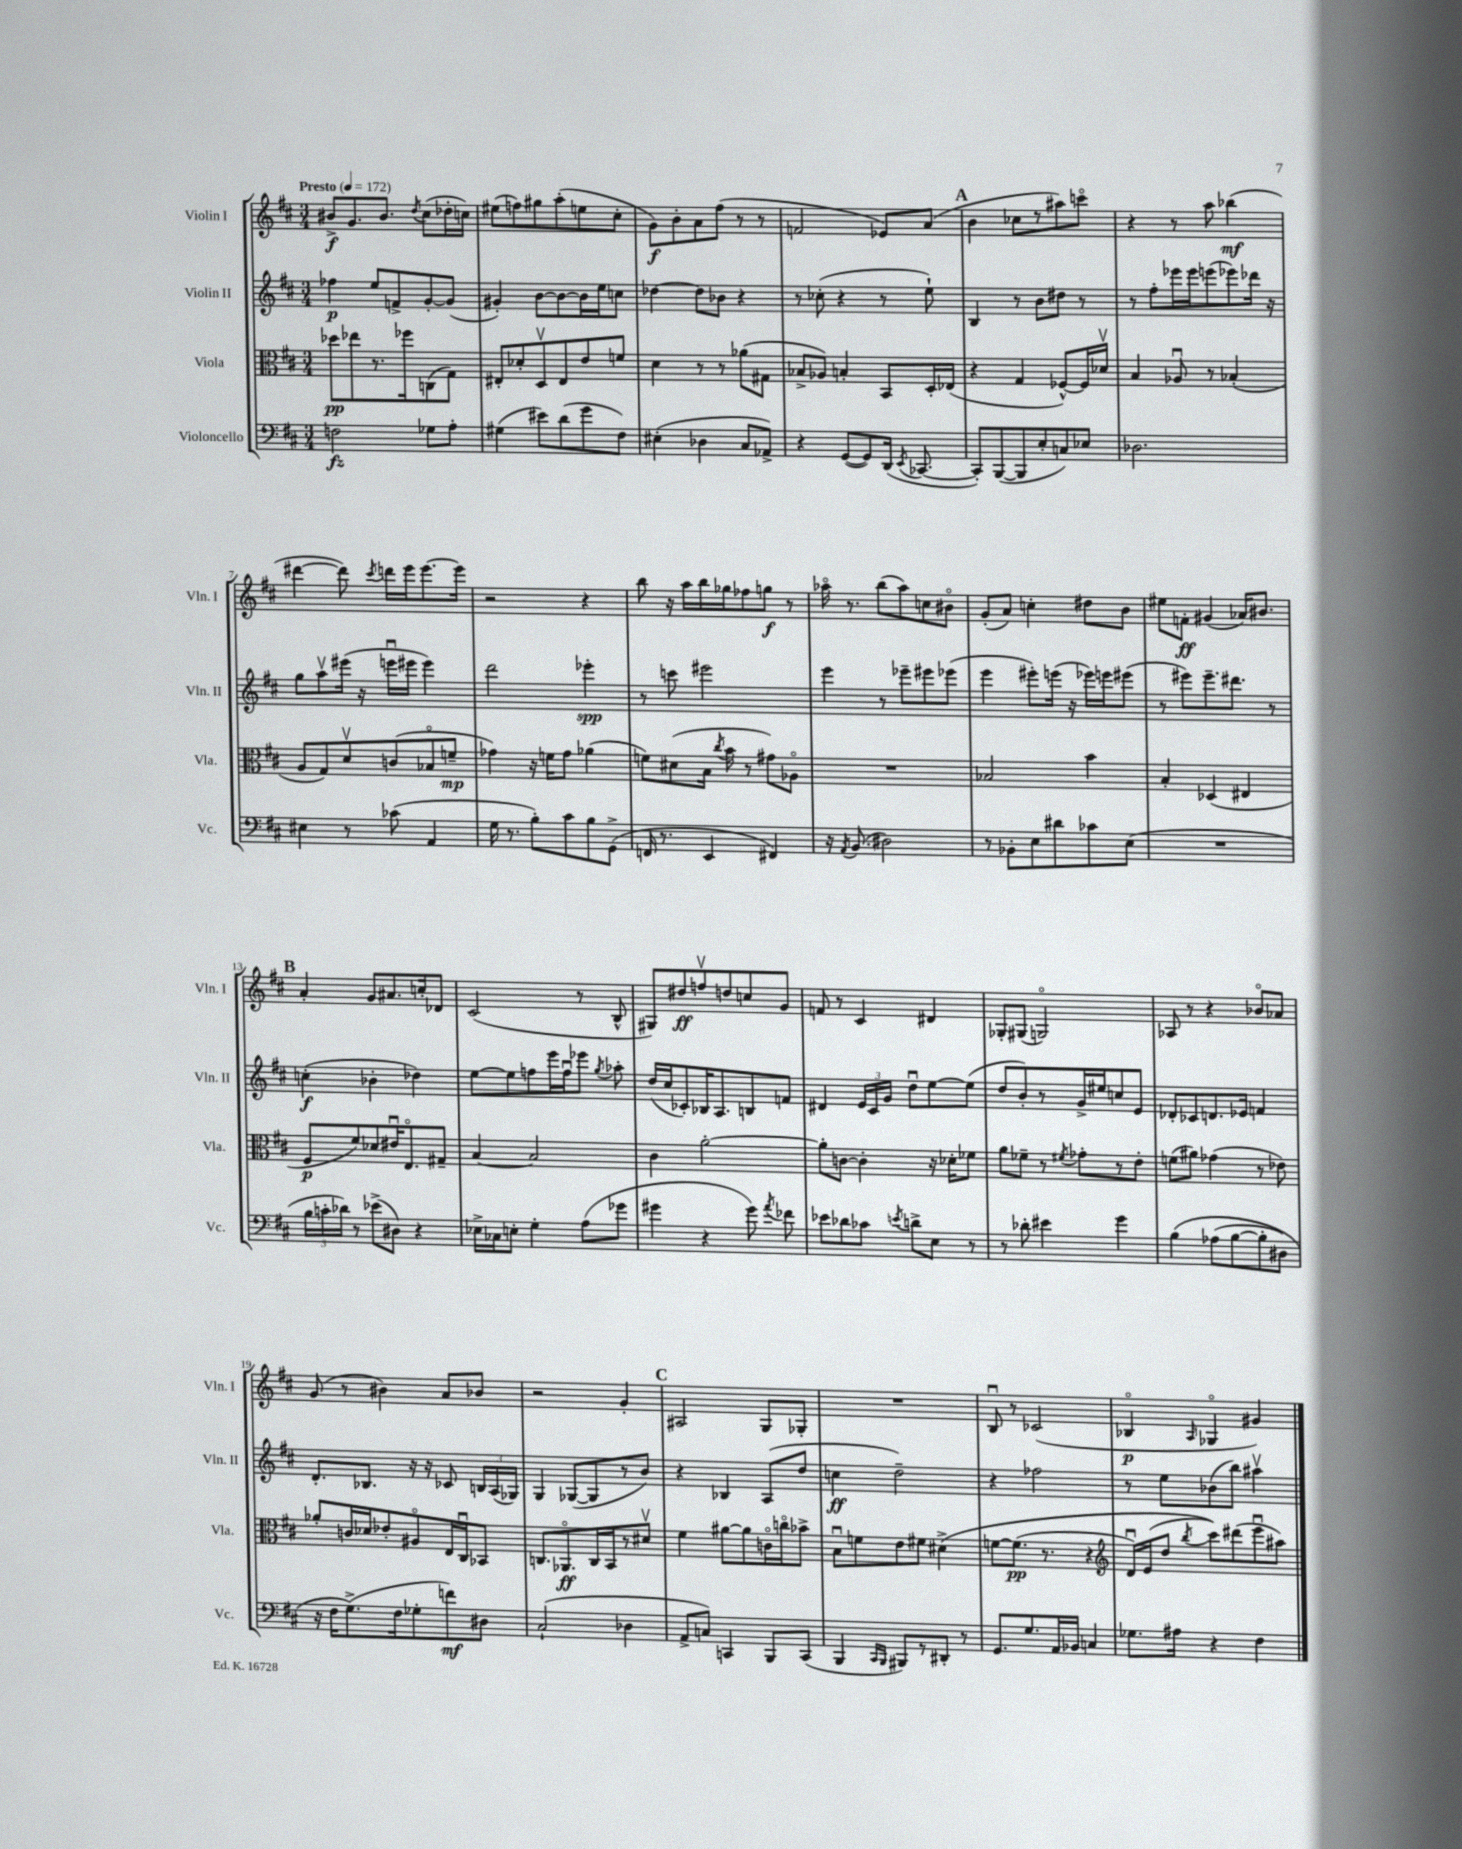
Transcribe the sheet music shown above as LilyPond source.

<<
\new StaffGroup <<
\new Staff = "s0" \with { instrumentName = "Violin I" shortInstrumentName = "Vln. I" } {
    \clef treble \key d \major \numericTimeSignature \time 3/4 \tempo "Presto" 4 = 172
    \autoBeamOff bis'8[->\f g'8. bis'8.] \acciaccatura { d''8 } cis''8[( des''16-. c''16]) |
    eis''8[( f''8) gis''8 a''8-.( e''8 cis''8]-. |
    g'8[\f) b'8-. a'8 fis''8]( r8 r8 |
    f'2 ees'8[) a'8]( |
    \mark \markup { \bold "A" } b'4 ces''8[ r8 ais''8) c'''8]\flageolet |
    r4 r8 a''8 bes''4\mf( |
    dis'''4~ dis'''8) \acciaccatura { cis'''8 } d'''16[ e'''16 e'''8.~ e'''16] |
    r2 r4 |
    b''8 r16 a''16[ b''16 ges''16 fes''8 g''8]\f r8 |
    aes''16\flageolet r8. b''8[( aes''8) c''8 bis'8]\flageolet |
    g'8[-.( a'8]) c''4-. dis''8[ b'8] |
    eis''8[ f'8]-.\ff gis'4( aes'16[) bis'8.] |
    \mark \markup { \bold "B" } a'4-. g'8[ ais'8. c''16-. des'8] |
    cis'2( r8 b8-^ |
    gis8[) dis''8\ff f''8\upbow d''8 c''8 g'8] |
    f'8 r8 cis'4 dis'4 |
    ges8[-. gis8]( g2\flageolet) |
    aes8 r8 r4 bes'8[\flageolet aes'8] |
    g'8( r8 bis'4) a'8[ bes'8] |
    r2 g'4-. |
    \mark \markup { \bold "C" } ais2 g8[ ges8]-. |
    R2. |
    b8\downbow r8 ces'2( |
    bes4\flageolet\p \grace { a16 } ges4\flageolet gis'4) \bar "|." |
}
\new Staff = "s1" \with { instrumentName = "Violin II" shortInstrumentName = "Vln. II" } {
    \clef treble \key d \major \numericTimeSignature \time 3/4
    \autoBeamOff fes''4\p e''8[ f'8-> g'8~-. g'8]( |
    gis'4-.) b'8[~ b'8~ b'16 e''16 c''8] |
    des''4~ des''8[ bes'8] r4 |
    r8 ces''8-.( r4 r8 e''8-!) |
    \mark \markup { \bold "A" } b4 r8 b'8[ dis''8] r8 |
    r8 fis''8[-. ees'''16 ees'''16 e'''8( ees'''8) des'''16] r16 |
    g''8[ a''8\upbow eis'''16]( r16 e'''16[\downbow eis'''16] eis'''4) |
    d'''2 ees'''4-.\spp |
    r8 c'''8 eis'''2 |
    e'''4 r8 ees'''8[-- eis'''8 ees'''8]( |
    e'''4 eis'''8[-.) e'''16]( r16 ees'''16[) e'''16 eis'''8]( |
    r8 eis'''8[) eis'''8.-- dis'''8.] r8 |
    \mark \markup { \bold "B" } c''4-.\f( bes'4-. des''4) |
    e''8[~ e''8 f''8 e'''16 f''16\downbow ees'''8] \acciaccatura { g''8 } aes''8-. |
    d''16[( cis''16 ces'8-.) bes16 a8. b8 f'8] |
    dis'4 \tuplet 3/2 { e'16[ cis'16 g'16] } d''8[\downbow e''8~ e''8]( |
    d''8[ b'8-.) r8 g'16-> eis''16 c''8 e'8] |
    des'8[-. ces'8 d'8. ees'16] f'4 |
    d'8.[-. bes8.] r16 r16 ces'8 \tuplet 3/2 { b16[ a16( ges16]) } |
    g4 ges8[~( ges8 r8 b'8]) |
    \mark \markup { \bold "C" } r4 bes4 a8[( d''8] |
    c''4\ff d''2--) |
    r4 fes''2 |
    r8 e''8[ bes'8( b''8]) ais''4\upbow \bar "|." |
}
\new Staff = "s2" \with { instrumentName = "Viola" shortInstrumentName = "Vla." } {
    \clef alto \key d \major \numericTimeSignature \time 3/4
    \autoBeamOff des''8[\pp ees''8 r8. fes''16 c8( g8]) |
    eis8[-. des'8-. d8\upbow eis8 e'8 f'8] |
    d'4 r8 r8 aes'8[( gis8] |
    bes8[-> aes8]) b4-. b,8[ d16-. ees16]( |
    \mark \markup { \bold "A" } r4 g4 fes8[~-^) fes16 des'16]\upbow |
    b4 aes8\downbow r8 bes4-.( |
    a8[ g8) d'8\upbow c'8( bes8\flageolet f'8]--\mp |
    ges'4) r16 f'16[ ges'8] aes'4( |
    f'8[) dis'8( b16] \acciaccatura { cis''8 } b'16 r8 gis'8[) aes8]\flageolet |
    R2. |
    bes2 b'4 |
    b4-. des4( eis4 |
    \mark \markup { \bold "B" } fis8[\p fis'8) des'8 eis'16\downbow e8.\flageolet gis8]-- |
    b4~ b2 |
    cis'4 a'2~-. |
    a'8[-. c'8]~ c'4-. r16 des'16[-. fes'8] |
    a'8[ fes'8]-- r8 \acciaccatura { fis'8 } ges'8[-. r8 e'8]-. |
    f'8[( ais'8]) ges'4( r8 ees'8) |
    aes'8[-. c'16 des'16 ees'8-. ais8\flageolet e16 cis16\downbow bes,8] |
    c8.[ aes,8.\flageolet\ff c16 b,16 r8 dis'8]\upbow |
    \mark \markup { \bold "C" } fis'4 ais'8[~ ais'8 c'16\flageolet c''16\flageolet bes'8]-> |
    b8[\downbow f'8 e'8 fis'8] dis'4->\( |
    f'8[~ f'8.]\pp( r8. r4 |
    \clef treble d'16[\downbow) e'16( d''8] \acciaccatura { b''8 } cis'''8[)\) dis'''8( e'''8\downbow ais''8]) \bar "|." |
}
\new Staff = "s3" \with { instrumentName = "Violoncello" shortInstrumentName = "Vc." } {
    \clef bass \key d \major \numericTimeSignature \time 3/4
    \autoBeamOff f2\fz ges8[ a8]-. |
    gis4( eis'8[) d'8( g'8 fis8]) |
    eis4-.( des4 cis8[ aes,8]->) |
    r4 g,8[~( g,8) d,16]( \acciaccatura { e,8 } ces,8.~ |
    \mark \markup { \bold "A" } ces,8[-.) b,,8~( b,,8 e8-. c8) ees8] |
    des2. |
    eis4 r8 ces'8( a,4 |
    g16 r8. b8[-.) cis'8 b8 g,8]->( |
    f,16 r8. e,4 fis,4) |
    r16 \acciaccatura { a,8 } b,8.( dis2) |
    r8 bes,8[-. e8 dis'8 ces'8 e8]( |
    R2. |
    \mark \markup { \bold "B" } \tuplet 3/2 { b16[ c'16-. des'16]) } r8 ees'8[->( dis8]) r4 |
    ees16[-> ces16 e8]-. g4-. a8[( ges'8] |
    gis'4 r4 gis'8) \acciaccatura { a'8 } fes'8 |
    ees'8[ des'8 ces'8] \acciaccatura { e'8 } d'8[-> e8] r8 |
    r8 des'8-. eis'4 g'4 |
    b4\( aes8[( b8~ b8-. dis8]) |
    r16 fis16[ g8.->(\) fis16 ges8-. f'8\mf) dis8] |
    cis2-!( des4 |
    \mark \markup { \bold "C" } a,8[-> c8]) c,4 b,,8[ c,8]( |
    b,,4 \grace { cis,16[ b,,16] } bis,,8[) r8 dis,8]-. r8 |
    g,8.[ g8. a,16 bes,16] c4 |
    ges8.[ ais16] r4 fis4 \bar "|." |
}
>>
>>
